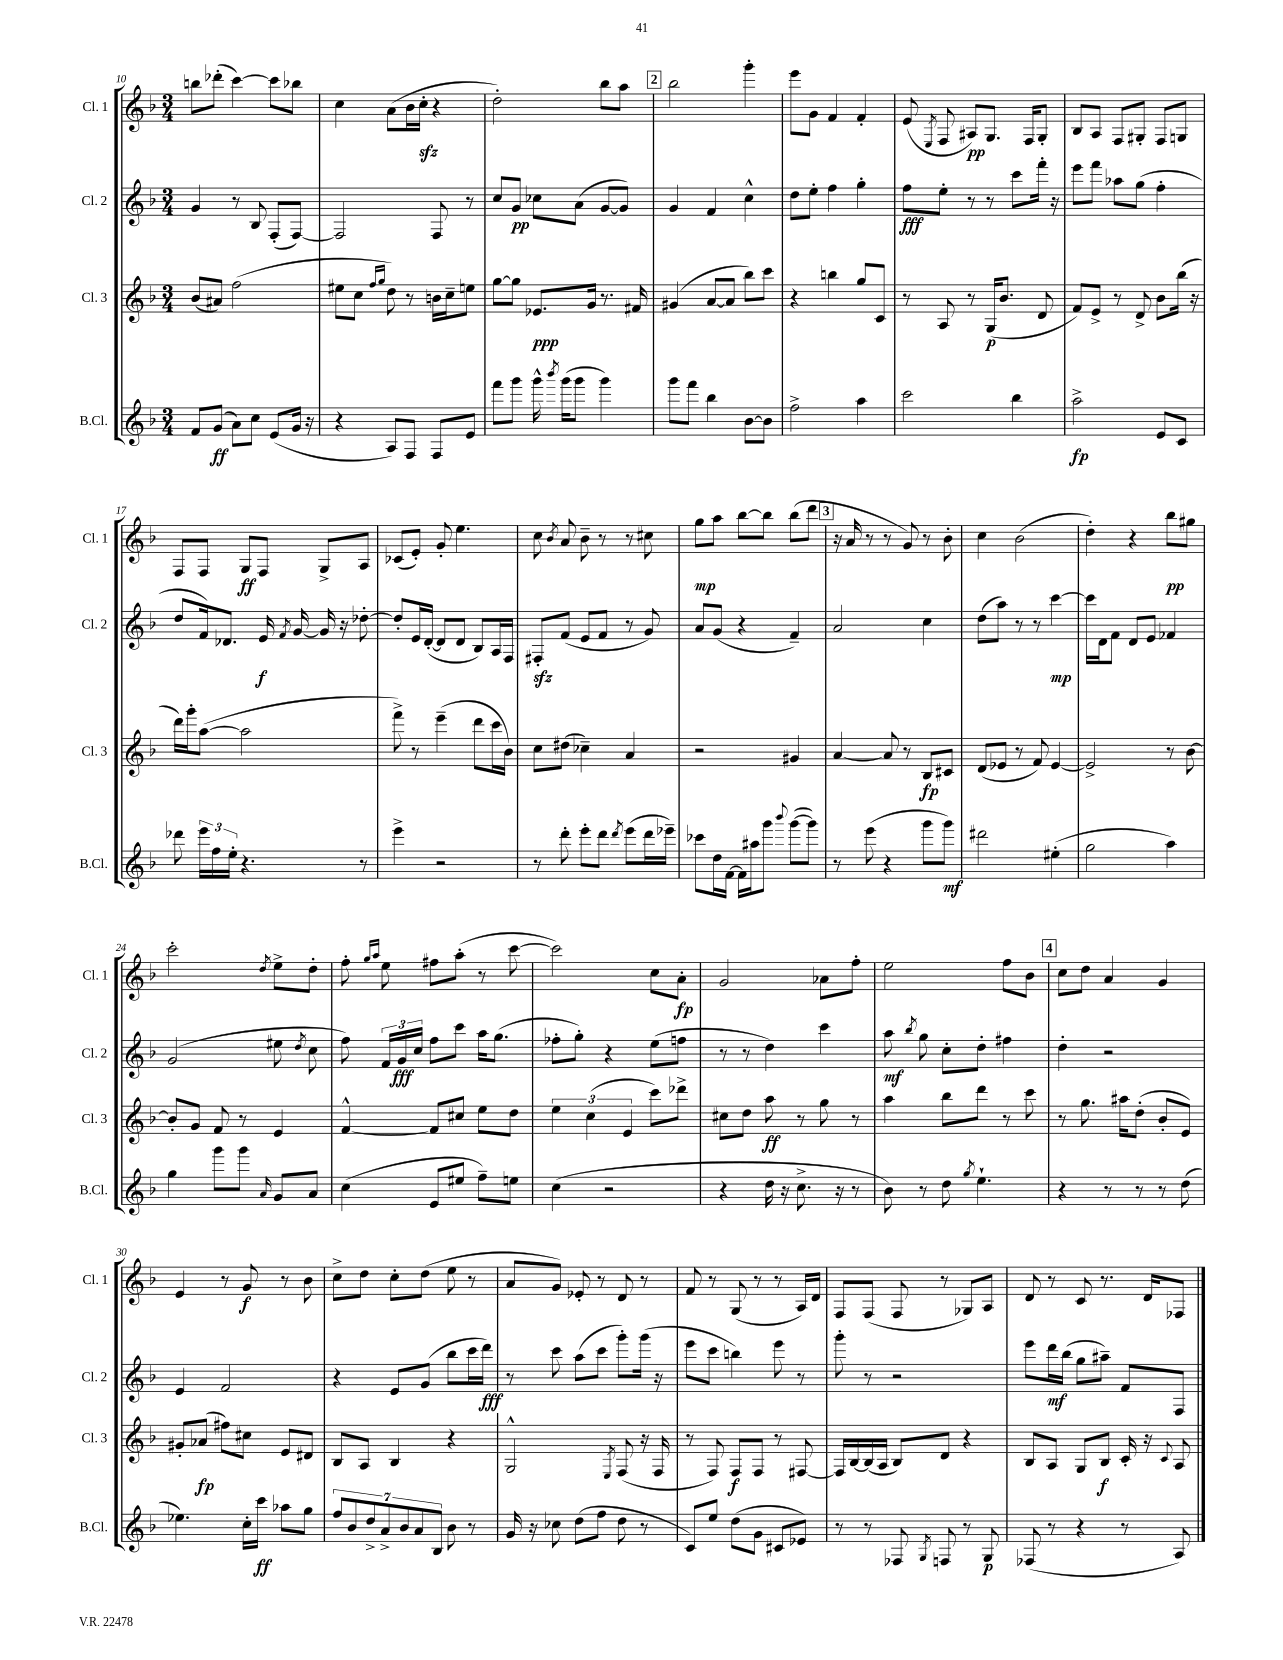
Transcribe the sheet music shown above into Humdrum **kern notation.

**kern	**dynam	**kern	**dynam	**kern	**dynam	**kern	**dynam
*part4	*part4	*part3	*part3	*part2	*part2	*part1	*part1
*staff4	*staff4	*staff3	*staff3	*staff2	*staff2	*staff1	*staff1
*I"B.Cl.	*	*I"Cl. 3	*	*I"Cl. 2	*	*I"Cl. 1	*
*I'B.Cl.	*	*I'Cl. 3	*	*I'Cl. 2	*	*I'Cl. 1	*
*clefG2	*	*clefG2	*	*clefG2	*	*clefG2	*
*k[b-]	*	*k[b-]	*	*k[b-]	*	*k[b-]	*
*M3/4	*	*M3/4	*	*M3/4	*	*M3/4	*
=10	=10	=10	=10	=10	=10	=10	=10
8f/L	.	(8b-/L	.	4g/	.	8bbn\L	.
(8g/J	ff	8a#X/J)	.	.	.	(8ddd-X'\J	.
8a\L)	.	(2ff\	.	8r	.	[4ccc\)	.
8cc\J	.	.	.	8B-/	.	.	.
(8e/L	.	.	.	(8F'/L	.	8ccc\L]	.
16g/Jk	.	.	.	[8F/J)	.	8bb-X\J	.
16r	.	.	.	.	.	.	.
=11	=11	=11	=11	=11	=11	=11	=11
4r	.	8ee#X\L	.	2F/]	.	4cc\	.
.	.	8cc\J	.	.	.	.	.
.	.	16qqff/LL	.	.	.	.	.
.	.	16qqgg/JJ	.	.	.	.	.
8A/L)	.	8dd\)	.	.	.	(8a\L	.
8F/J	.	8r	.	.	.	16b-\L	.
.	.	.	.	.	.	16cczz'\JJ	.
8F/L	.	16bn\LL	.	8F/	.	4r	.
.	.	16cc~\J	.	.	.	.	.
8e/J	.	8een\J	.	8r	.	.	.
=12	=12	=12	=12	=12	=12	=12	=12
8fff\L	.	[8gg\L	.	8cc/L	.	2dd'\)	.
8ggg\J	.	8gg\J]	.	8g/J	pp	.	.
16ggg^^\	.	8.e-X/L	ppp	8cc-X\L	.	.	.
8qbbb-/	.	.	.	.	.	.	.
(16ggg\KL	.	.	.	.	.	.	.
8ggg\J	.	.	.	(8a\J	.	.	.
.	.	16g/Jk	.	.	.	.	.
4ggg\)	.	8.r	.	[8g/L	.	8bb-\L	.
.	.	.	.	8g/J])	.	8aa\J	.
.	.	16f#X/	.	.	.	.	.
!!LO:REH:place=s1:t=2
=13	=13	=13	=13	=13	=13	=13	=13
8ggg\L	.	(4g#X/	.	4g/	.	2bb-\	.
8fff\J	.	.	.	.	.	.	.
4bb-\	.	[8a/L	.	4f/	.	.	.
.	.	8a/J]	.	.	.	.	.
[8b-\L	.	8bb-\L)	.	4cc^^\	.	4ggg'\	.
8b-\J]	.	8ccc\J	.	.	.	.	.
=14	=14	=14	=14	=14	=14	=14	=14
2ff^\	.	4r	.	8dd\L	.	8eee\L	.
.	.	.	.	8ee'\J	.	8g\J	.
.	.	4bbn\	.	4ff\	.	4f/	.
4aa\	.	8gg/L	.	4gg'\	.	4f'/	.
.	.	8c/J	.	.	.	.	.
=15	=15	=15	=15	=15	=15	=15	=15
2ccc\	.	8r	.	8ff\L	fff	(8e/	.
.	.	.	.	.	.	8qE/	.
.	.	8A/	.	8ee'\J	.	8F/	.
.	.	8r	.	8r	.	8A#X/L)	pp
.	.	(16G/KL	p	8r	.	8.G/J	.
.	.	8.b-/J	.	.	.	.	.
4bb-\	.	.	.	8ccc\L	.	.	.
.	.	.	.	.	.	16F/KL	.
.	.	8d/	.	16fff'\Jk	.	8G'/J	.
.	.	.	.	16r	.	.	.
=16	=16	=16	=16	=16	=16	=16	=16
2aa^\	fp	8f/L)	.	8eee\L	.	8B-/L	.
.	.	8e^/J	.	8fff\J	.	8A/J	.
.	.	8r	.	8aa-X\L	.	8F/L	.
.	.	8d^/	.	(8gg\J	.	8G#X'/J	.
8e/L	.	8b-\L	.	4ff'\	.	8F/L	.
8c/J	.	(16bb-\Jk	.	.	.	8Gn/J	.
.	.	16r	.	.	.	.	.
!!LO:LB:g=z
=17	=17	=17	=17	=17	=17	=17	=17
8ddd-X\	.	16ddd\LL)	.	8dd/L	.	8F/L	.
.	.	16ggg'\J	.	.	.	.	.
24eee\LL	.	([8aa\J	.	16f/k)	.	8F/J	.
24ff\	.	.	.	.	.	.	.
.	.	.	.	8.d-X/J	.	.	.
24ee'\JJ	.	.	.	.	.	.	.
4.r	.	2aa\]	.	.	.	8G/L	ff
.	.	.	.	16e/	f	8F/J	.
.	.	.	.	8qf/	.	.	.
.	.	.	.	[16g/	.	.	.
.	.	.	.	16g/]	.	8G^/L	.
.	.	.	.	16r	.	.	.
8r	.	.	.	[8dd-X'\	.	8A/J	.
=18	=18	=18	=18	=18	=18	=18	=18
4eee^\	.	8fff^\)	.	8dd-'/L]	.	(8c-X/L	.
.	.	8r	.	16e/L	.	8e'/J)	.
.	.	.	.	([16d'/JJ	.	.	.
2r	.	(4eee~\	.	8d/L]	.	8g'/	.
.	.	.	.	8d/J	.	4.ee\	.
.	.	8ddd\L	.	8B-/L)	.	.	.
.	.	16ccc\L	.	16A/L	.	.	.
.	.	16b-\JJ)	.	16F/JJ	.	.	.
=19	=19	=19	=19	=19	=19	=19	=19
8r	.	8cc\L	.	8F#Xzz'/L	.	8cc\	.
.	.	.	.	.	.	8qb-/	.
8ddd'\	.	(8dd#X\J	.	(8f/J	.	8a/	.
8eee'\L	.	4cc-X~\)	.	8e/L	.	8b-~\	.
8ddd\J	.	.	.	8f/J	.	8r	.
8qddd/	.	.	.	.	.	.	.
(8eee\L	.	4a/	.	8r	.	8r	.
16ddd\L	.	.	.	8g/)	.	8cc#X\	.
16eee-X~\JJ)	.	.	.	.	.	.	.
=20	=20	=20	=20	=20	=20	=20	=20
8ccc-X\L	.	2r	.	8a/L	.	8gg\L	mp
16dd\L	.	.	.	(8g/J	.	8aa\J	.
[16f\JJ	.	.	.	.	.	.	.
16f\LL]	.	.	.	4r	.	[8bb-\L	.
16aa#X\J	.	.	.	.	.	.	.
8ggg\J	.	.	.	.	.	8bb-\J]	.
8qqbbb-/	.	.	.	.	.	.	.
([8ggg\L	.	4g#X/	.	4f~/)	.	(8bb-\L	.
8ggg\J])	.	.	.	.	.	8ddd\J	.
!!LO:REH:place=s1:t=3
=21	=21	=21	=21	=21	=21	=21	=21
8r	.	[4a/	.	2a/	.	16r	.
.	.	.	.	.	.	16a/	.
(8eee\	.	.	.	.	.	8r	.
4r	.	8a/]	.	.	.	8r	.
.	.	8r	.	.	.	8g/)	.
8ggg\L	.	8B-/L	fp	4cc\	.	8r	.
8ggg\J)	mf	8c#X/J	.	.	.	8b-'\	.
=22	=22	=22	=22	=22	=22	=22	=22
2ddd#X\	.	(8d/L	.	(8dd\L	.	4cc\	.
.	.	8e-X/J	.	8aa\J)	.	.	.
.	.	8r	.	8r	.	(2b-\	.
.	.	8f/)	.	8r	.	.	.
(4ee#X'\	.	[4e-/	.	[4ccc\	mp	.	.
=23	=23	=23	=23	=23	=23	=23	=23
2gg\	.	2e-^/]	.	16ccc\LL]	.	4dd'\)	.
.	.	.	.	16d\J	.	.	.
.	.	.	.	8f\J	.	.	.
.	.	.	.	8d/L	.	4r	.
.	.	.	.	8e/J	.	.	.
4aa\)	.	8r	.	4f-X/	.	8bb-\L	pp
.	.	[8b-\	.	.	.	8gg#X\J	.
!!LO:LB:g=z
=24	=24	=24	=24	=24	=24	=24	=24
4gg\	.	8b-'/L]	.	(2g/	.	2ccc'\	.
.	.	8g/J	.	.	.	.	.
8ggg\L	.	8f/	.	.	.	.	.
8ggg\J	.	8r	.	.	.	.	.
16qqa/	.	.	.	.	.	8qdd/	.
8g/L	.	4e/	.	8ee#X\	.	8ee^\L	.
.	.	.	.	8qdd/	.	.	.
8a/J	.	.	.	8cc\	.	8dd'\J	.
=25	=25	=25	=25	=25	=25	=25	=25
(4cc\	.	[4f^^/	.	8ff\)	.	8ff'\	.
.	.	.	.	.	.	16qqgg/LL	.
.	.	.	.	.	.	16qqaa/JJ	.
.	.	.	.	24f/LL	.	8ee\	.
.	.	.	.	24g/	fff	.	.
.	.	.	.	24cc/JJ	.	.	.
8e/L	.	8f/L]	.	8ff\L	.	8ff#X\L	.
8ee#X/J	.	8cc#X/J	.	8ccc\J	.	(8aa'\J	.
8ff~\L)	.	8ee\L	.	16aa\KL	.	8r	.
.	.	.	.	(8.gg\J	.	.	.
8een\J	.	8dd\J	.	.	.	[8ccc\	.
=26	=26	=26	=26	=26	=26	=26	=26
(4cc\	.	6ee\	.	8ff-X'\L	.	2ccc\])	.
.	.	.	.	8gg'\J)	.	.	.
.	.	(6cc\	.	.	.	.	.
2r	.	.	.	4r	.	.	.
.	.	6e/	.	.	.	.	.
.	.	8ccc\L)	.	(8ee\L	.	8cc\L	.
.	.	8ddd-X^\J	.	8ffn\J	.	8a'\J	fp
=27	=27	=27	=27	=27	=27	=27	=27
4r	.	8cc#X\L	.	8r	.	2g/	.
.	.	8dd\J	.	8r	.	.	.
16dd\	.	8aa\	ff	4dd\)	.	.	.
16r	.	.	.	.	.	.	.
8.cc^\	.	8r	.	.	.	.	.
.	.	8gg\	.	4ccc\	.	8a-X\L	.
16r	.	.	.	.	.	.	.
8r	.	8r	.	.	.	8ff'\J	.
=28	=28	=28	=28	=28	=28	=28	=28
8b-\)	.	4aa\	.	8aa\	mf	2ee\	.
.	.	.	.	8qbb-/	.	.	.
8r	.	.	.	8gg\	.	.	.
8dd\	.	8bb-\L	.	8cc'\L	.	.	.
8qgg/	.	.	.	.	.	.	.
4.ee`\	.	8ddd\J	.	8dd'\J	.	.	.
.	.	8r	.	4ff#X\	.	8ff\L	.
.	.	8ccc\	.	.	.	8b-\J	.
!!LO:REH:place=s1:t=4
=29	=29	=29	=29	=29	=29	=29	=29
4r	.	8r	.	4dd'\	.	8cc\L	.
.	.	8.gg\	.	.	.	8dd\J	.
8r	.	.	.	2r	.	4a/	.
.	.	16aa#X\KL	.	.	.	.	.
8r	.	(8dd'\J	.	.	.	.	.
8r	.	8b-'/L	.	.	.	4g/	.
(8dd\	.	8e/J)	.	.	.	.	.
!!LO:LB:g=z
=30	=30	=30	=30	=30	=30	=30	=30
4.ee-X\)	.	8g#X'/L	.	4e/	.	4e/	.
.	.	(8a-X/J	fp	.	.	.	.
.	.	8ff#X\L)	.	2f/	.	8r	.
16cc'\LL	.	8cc#X\J	.	.	.	8g/	f
16ccc\JJ	ff	.	.	.	.	.	.
8aa-X\L	.	8e/L	.	.	.	8r	.
8gg\J	.	8d#X/J	.	.	.	8b-\	.
=31	=31	=31	=31	=31	=31	=31	=31
14ff/L	.	8B-/L	.	4r	.	8cc^\L	.
14b-/	.	.	.	.	.	.	.
.	.	8A/J	.	.	.	8dd\J	.
14dd^/	.	.	.	.	.	.	.
14a^/	.	.	.	.	.	.	.
.	.	4B-/	.	8e/L	.	8cc'\L	.
14b-/	.	.	.	.	.	.	.
14a/	.	.	.	.	.	.	.
.	.	.	.	(8g/J	.	(8dd\J	.
14B-/J	.	.	.	.	.	.	.
8b-\	.	4r	.	8bb-\L	.	8ee\	.
8r	.	.	.	16ccc\L	.	8r	.
.	.	.	.	16ddd\JJ)	fff	.	.
=32	=32	=32	=32	=32	=32	=32	=32
16g/	.	2G^^/	.	8r	.	8a/L	.
16r	.	.	.	.	.	.	.
8cc-X\	.	.	.	8ccc\	.	8g/J)	.
(8dd\L	.	.	.	(8aa\L	.	8e-X'/	.
8ff\J	.	.	.	8ccc\J	.	8r	.
.	.	8qE/	.	.	.	.	.
8dd\	.	(8F/	.	8ggg'\L)	.	8d/	.
8r	.	16r	.	(16ggg\Jk	.	8r	.
.	.	16F/	.	16r	.	.	.
=33	=33	=33	=33	=33	=33	=33	=33
8c/L)	.	8r	.	8eee\L	.	8f/	.
8ee/J	.	8F/)	.	8ccc\J	.	8r	.
(8dd\L	.	8F/L	f	4bbn\)	.	(8G/	.
8g\J	.	8F/J	.	.	.	8r	.
8c#X/L	.	8r	.	8eee\	.	8r	.
8e-X/J)	.	[8F#X/	.	8r	.	16A/LL)	.
.	.	.	.	.	.	16d/JJ	.
=34	=34	=34	=34	=34	=34	=34	=34
8r	.	16F#/LL]	.	8ggg'\	.	8F/L	.
.	.	[16B-/	.	.	.	.	.
8r	.	(16B-/]	.	8r	.	(8F/J	.
.	.	16A/JJ	.	.	.	.	.
8F-X/	.	8B-/L)	.	2r	.	8F/	.
8qG/	.	.	.	.	.	.	.
8Fn/	.	8d/J	.	.	.	8r	.
8r	.	4r	.	.	.	8G-X/L)	.
8G/	p	.	.	.	.	8A/J	.
=35	=35	=35	=35	=35	=35	=35	=35
(8F-X/	.	8B-/L	.	8eee\L	.	8d/	.
8r	.	8A/J	.	16ddd\L	mf	8r	.
.	.	.	.	(16bb-\JJ	.	.	.
4r	.	8G/L	.	8gg\L	.	8c/	.
.	.	8B-/J	f	8aa#X~\J)	.	8.r	.
8r	.	16c'/	.	8f/L	.	.	.
.	.	16r	.	.	.	16d/KL	.
.	.	8qqc/	.	.	.	.	.
8A/)	.	8A/	.	8F/J	.	8F-X/J	.
==	==	==	==	==	==	==	==
*-	*-	*-	*-	*-	*-	*-	*-
